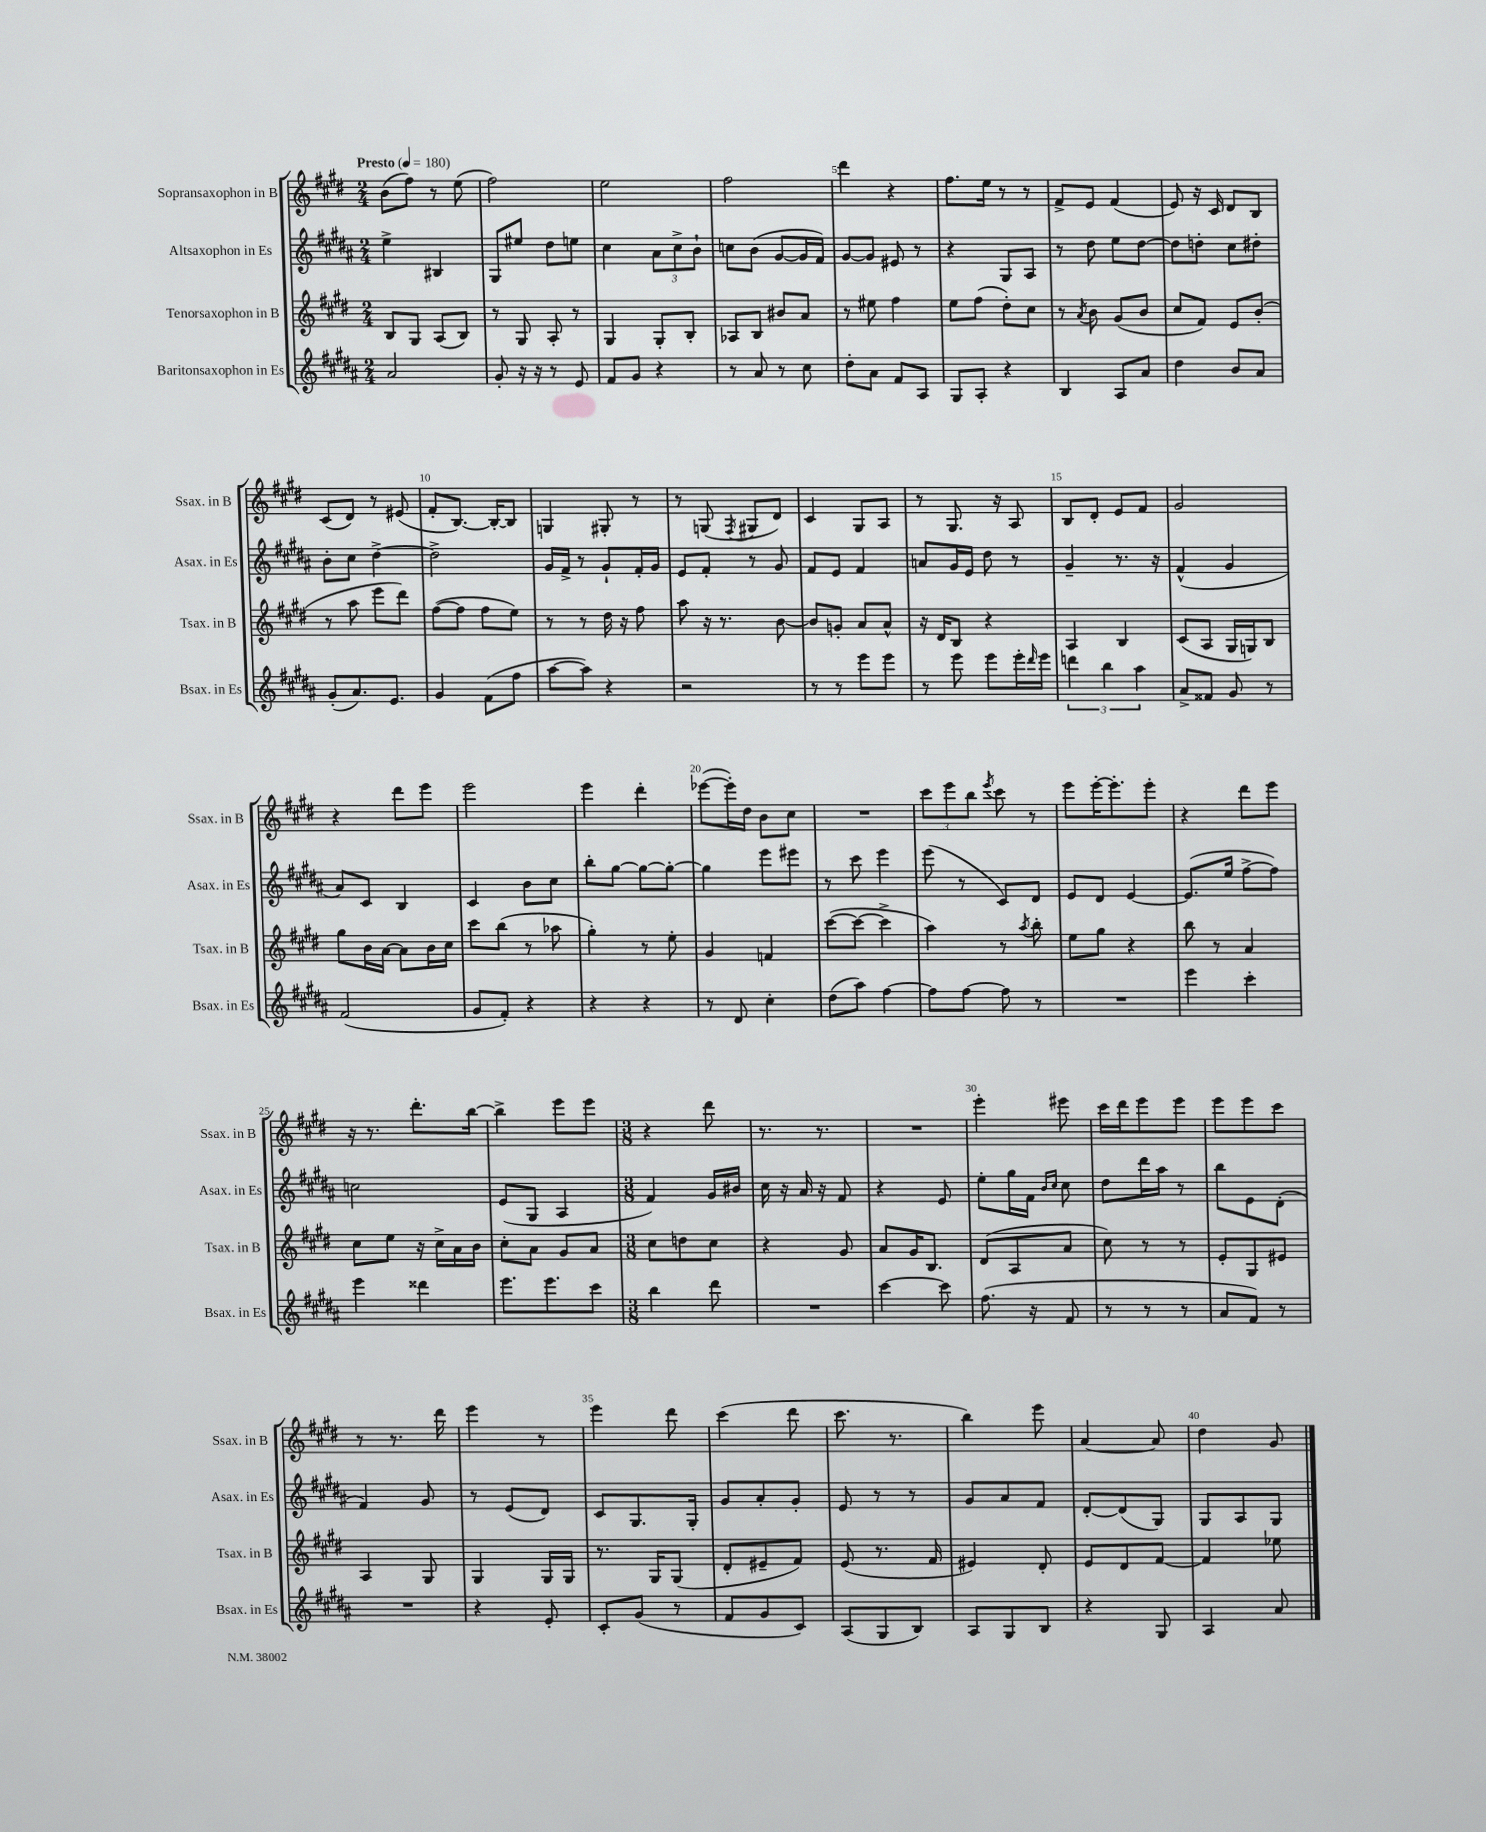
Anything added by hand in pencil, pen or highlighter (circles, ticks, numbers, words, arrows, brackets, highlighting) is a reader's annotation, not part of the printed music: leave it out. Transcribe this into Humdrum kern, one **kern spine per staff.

**kern	**kern	**kern	**kern
*staff4	*staff3	*staff2	*staff1
*clefG2	*clefG2	*clefG2	*clefG2
*k[f#c#g#d#a#]	*k[f#c#g#d#]	*k[f#c#g#d#a#]	*k[f#c#g#d#]
*M2/4	*M2/4	*M2/4	*M2/4
*MM180	*MM180	*MM180	*MM180
2a#	8B	4ee^	(8b
.	8G#	.	8ff#)
.	(8A	4B#	8r
.	8B)	.	(8ee
=	=	=	=
8g#'	8r	8G#	2ff#)
16r	8G#	8ee#	.
16r	.	.	.
8r	8A'	8dd#	.
8e	8r	8ee	.
=	=	=	=
8f#	4G#	4cc#	2ee
8g#	.	.	.
4r	8G#'	12a#	.
.	.	12cc#^	.
.	8B'	.	.
.	.	12b`	.
=	=	=	=
8r	8A-	8cc	2ff#
8a#	8B	(8b	.
8r	8b#	[8g#	.
8cc#	8a	16g#]	.
.	.	16f#)	.
=	=	=	=
8dd#'	8r	[8g#	4ddd#
8a#	8ee#	8g#]	.
8f#	4ff#	8e#	4r
8A#	.	8r	.
=	=	=	=
8G#	8ee	4r	8.ff#
8A#'	(8ff#	.	.
.	.	.	16ee
4r	8dd#')	8G#	8r
.	8cc#	8A#	8r
=	=	=	=
4B	8r	8r	8f#^
.	8qa	.	.
.	8b	8dd#	8e
8A#	(8g#	8ee	(4f#
8a#	8b	[8dd#	.
=	=	=	=
4dd#	8cc#	8dd#]	8e)
.	8f#)	8dd'	16r
.	.	.	16c#
8b	8e	8cc#	8d#
8a#	(8b'	8dd#'	8B
=	=	=	=
(8g#'	8r	8b'	(8c#
8.a#)	8aa	8cc#	8d#)
.	8eee	[4dd#^	8r
8.e	.	.	.
.	8ddd#)	.	(8e#
=	=	=	=
4g#	([8ff#	2dd#^]	8f#'
.	8ff#]	.	[8.B)
(8f#	8ff#	.	.
.	.	.	16B'_
8ff#	8ee)	.	8B]
=	=	=	=
[8aa#	8r	16g#	4G
.	.	16f#^	.
8aa#])	8r	8r	.
4r	16dd#	8g#`	8G#'
.	16r	.	.
.	8ff#	16f#'	8r
.	.	16g#	.
=	=	=	=
2r	8aa	8e	8r
.	16r	8f#'	(8G
.	8.r	.	.
.	.	.	8qF#
.	.	8r	8G#
.	[8b	8g#	8d#)
=	=	=	=
8r	8b]	8f#	4c#
8r	8g'	8e	.
8eee	8a	4f#	8G#
8eee	8a^^	.	8A
=	=	=	=
8r	16r	8a	8r
.	16d#	.	.
8eee	8B	16g#	8.G#
.	.	16e	.
8eee	4r	8dd#	.
.	.	.	16r
16eee'	.	8r	8A
16qqddd#	.	.	.
16eee	.	.	.
=	=	=	=
6ddd	4A	4g#~	8B
.	.	.	8d#'
6bb	.	.	.
.	4B	8.r	8e
6aa#	.	.	.
.	.	.	8f#
.	.	16r	.
=	=	=	=
8a#^	(8c#	(4f#^^	2g#
8f##	8A	.	.
8g#	16G#	4g#	.
.	16G)	.	.
8r	8B	.	.
=	=	=	=
(2f#	8gg#	8a#)	4r
.	16b	8c#	.
.	[16a	.	.
.	8a]	4B	8ddd#
.	16b	.	8eee
.	16cc#	.	.
=	=	=	=
8g#	8ccc#	4c#	2eee
8f#')	(8bb	.	.
4r	8r	8b	.
.	8aa-	8cc#	.
=	=	=	=
4r	4gg#')	8bb'	4eee
.	.	[8gg#	.
4r	8r	8gg#_	4ddd#'
.	8ee'	8gg#'_	.
=	=	=	=
8r	4g#	4gg#]	([8eee-
8d#	.	.	16eee-'])
.	.	.	16dd#
4cc#'	4f	8eee	8b
.	.	8eee#	8cc#
=	=	=	=
(8dd#	([8ccc#	8r	2r
8aa#)	8ccc#_	8ccc#	.
[4ff#	4ccc#^]	4eee	.
=	=	=	=
8ff#]	4aa)	(8eee	12ccc#
.	.	.	12eee
[8ff#	.	8r	.
.	.	.	12bb
.	.	.	8qeee
8ff#]	8r	8c#)	8ccc#
.	8qaa	.	.
8r	8bb'	8d#	8r
=	=	=	=
2r	8ee	8e	8eee
.	8gg#	8d#	[16eee'
.	.	.	8.eee']
.	4r	[4e	.
.	.	.	8eee'
=	=	=	=
4eee	8bb	(8.e]	4r
.	8r	.	.
.	.	16ee	.
4ccc#'	4a	[8ff#^	8ddd#
.	.	8ff#])	8eee
=	=	=	=
4eee	8cc#	2cc	16r
.	.	.	8.r
.	8ee	.	.
4ddd##	16r	.	8.ddd#'
.	16cc#^	.	.
.	16a	.	.
.	16b	.	[16bb
=	=	=	=
8.eee	8cc#'	(8e	4bb^]
.	8a	8G#	.
8.eee	.	.	.
.	8g#	4A#	8eee
8ccc#	8a	.	8eee
=	=	=	=
*M3/8	*M3/8	*M3/8	*M3/8
4bb	8cc#	4f#)	4r
.	8dd	.	.
8ddd#	8cc#	16g#	8ddd#
.	.	16b#	.
=	=	=	=
4.r	4r	16cc#	8.r
.	.	16r	.
.	.	16a#	.
.	.	16r	8.r
.	8g#	8f#	.
=	=	=	=
[4ccc#	8a	4r	4.r
.	16g#	.	.
.	8.B	.	.
8ccc#]	.	8e	.
=	=	=	=
(8.ff#	(8d#	8ee'	4eee'
.	8A	16gg#	.
16r	.	16f#	.
.	.	16qqb	.
.	.	16qqcc#	.
8f#	8a	8cc#	8eee#
=	=	=	=
8r	8cc#)	8dd#	16ccc#
.	.	.	16ddd#
8r	8r	16ddd#	8eee
.	.	16aa#	.
8r	8r	8r	8eee
=	=	=	=
8a#	8e'	8bb	8eee
8f#)	8G#	8e	8eee
8r	8e#	(8d#'	8ccc#
=	=	=	=
4.r	4A	4f#)	8r
.	.	.	8.r
.	8G#	8g#	.
.	.	.	16ddd#
=	=	=	=
4r	4G#	8r	4eee
.	.	(8e	.
8e'	16G#	8d#)	8r
.	16G#	.	.
=	=	=	=
8c#'	8.r	8c#	4eee
(8g#	.	8.G#	.
.	16G#	.	.
8r	(8G#	.	8ddd#
.	.	16G#'	.
=	=	=	=
8f#	8d#'	8g#	(4ccc#
8g#	8e#~	8a#'	.
8c#)	8f#)	8g#'	8ddd#
=	=	=	=
(8A#	(8e	8e	8.ccc#
8G#	8.r	8r	.
.	.	.	8.r
8B)	.	8r	.
.	16f#	.	.
=	=	=	=
8A#	4e#)	8g#	4bb)
8G#	.	8a#	.
8B	8d#'	8f#	8eee
=	=	=	=
4r	8e	[8d#'	[4a
.	8d#	(8d#]	.
8G#	[8f#	8G#)	8a]
=	=	=	=
4A#	4f#]	8G#	4dd#
.	.	8A#	.
8a#	8ee-	8G#	8g#
==	==	==	==
*-	*-	*-	*-
